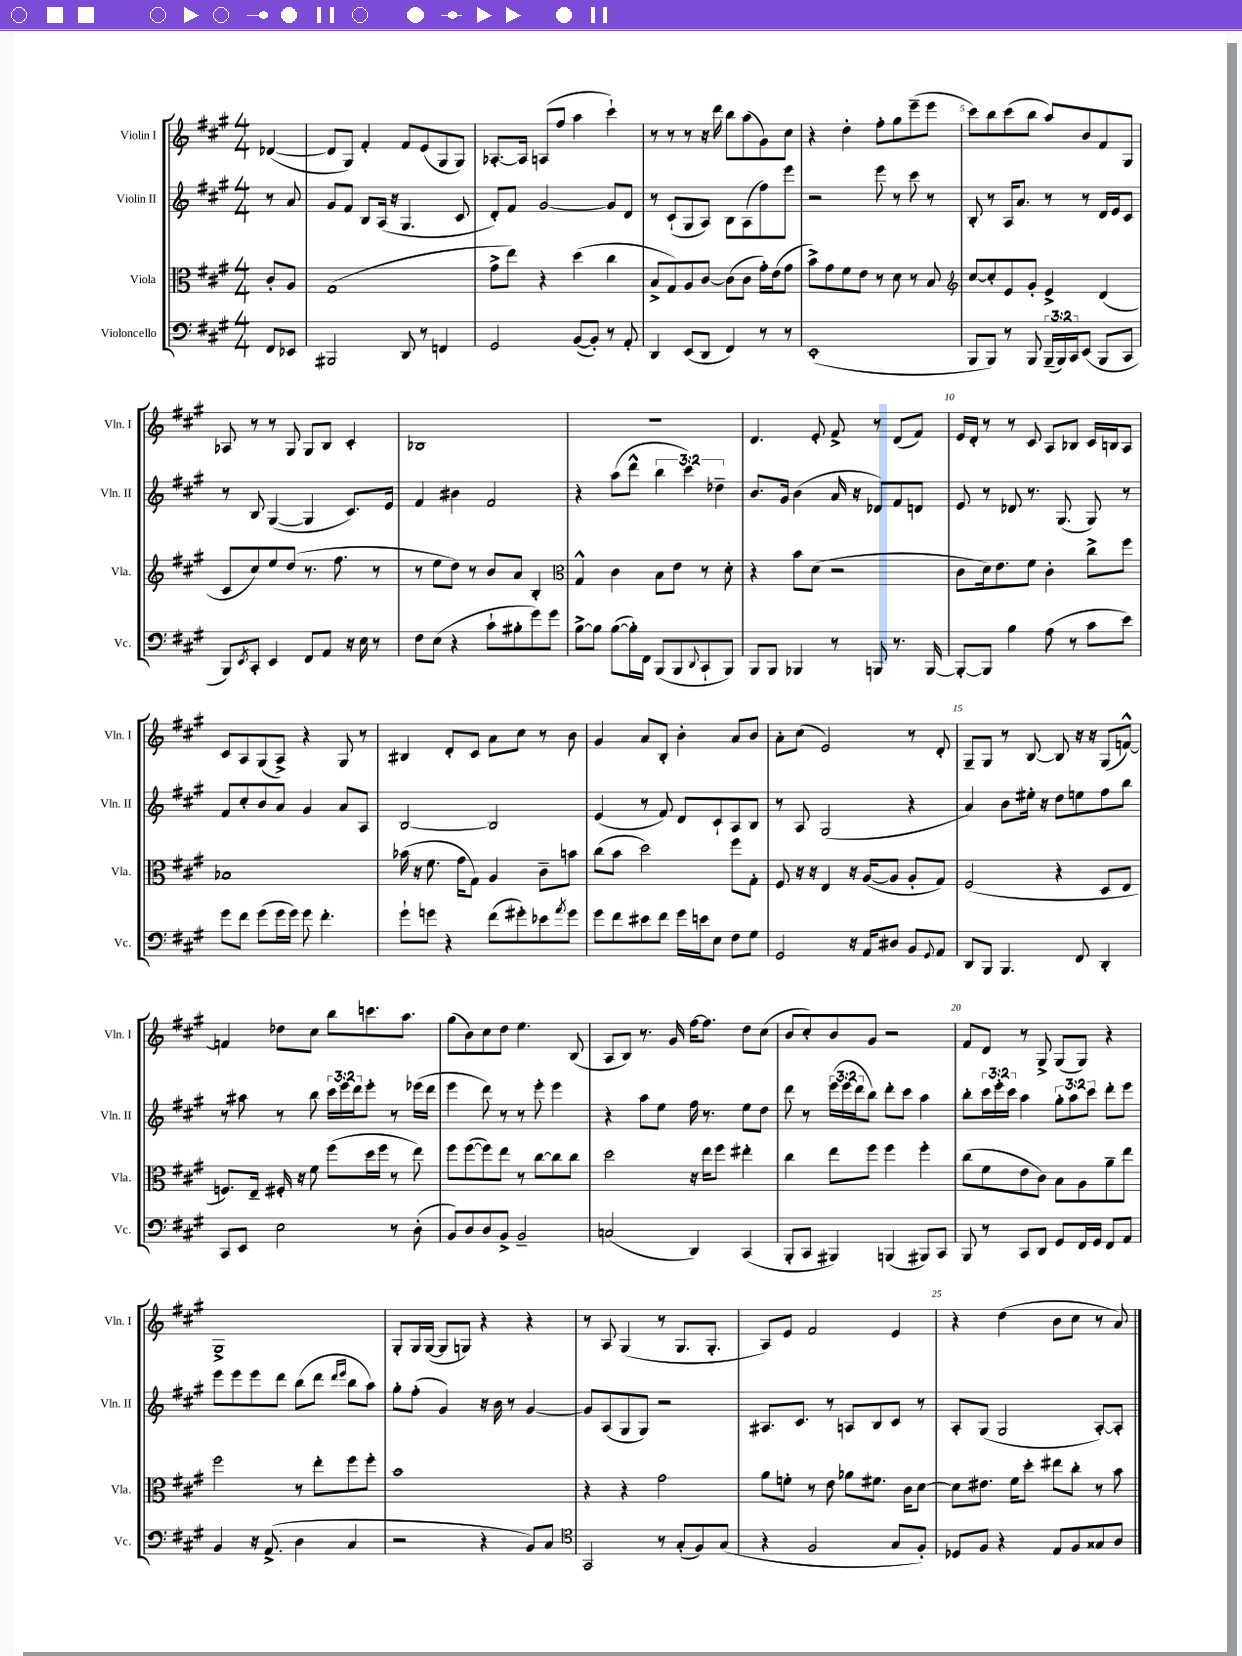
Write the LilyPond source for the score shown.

<<
\new StaffGroup <<
\new Staff = "s0" \with { instrumentName = "Violin I" shortInstrumentName = "Vln. I" } {
    \clef treble \key a \major \numericTimeSignature \time 4/4 \partial 4
    des'4~( |
    des'8 gis8) fis'4-. fis'8 e'8( gis8 gis8) |
    aes8.~-. aes16 a8( fis''8 a''4 cis'''4-!) |
    r8 r8 r8 r16 d'''16 b''8 a''8( gis'8) cis''8 |
    r4 d''4-. fis''8-. gis''8 e'''8--( e'''8 |
    cis'''8) b''8 cis'''8( b''8 a''8) b'8 fis'8 gis8 |
    aes8 r8 r8 gis8 gis8 b8 cis'4-. |
    bes1 |
    R1 |
    d'4. e'8-. fis'8-> r8 d'8( fis'8) |
    e'16 d'16-. r8 r8 cis'8 a8 bes8 cis'16 b16 a8 |
    cis'8 a8 gis8( a8->) r4 gis8 r8 |
    bis4 d'8-. cis'8 a'8 cis''8 r8 b'8 |
    gis'4 a'8 b8-. b'4-. a'8 b'8 |
    a'8-. cis''8( e'2) r8 d'8-. |
    gis8-- gis8 r8 b8~ b8 r16 r16 gis8( f'8~-^) |
    f'4 des''8 cis''8 b''8 c'''8. a''8. |
    gis''8( b'8) cis''8 d''8 e''4. b8( |
    a8 b8) r8. gis'16 fis''16~ fis''8. d''8 cis''8( |
    b'8 cis''8-.) b'8 gis'8 r2 |
    fis'8 d'8 r8 gis8-> gis8( gis8) r4 |
    gis1-> |
    gis8-. gis16 gis16~( gis8 g8) r4 r4 |
    r8 a8 gis4( r8 gis8. gis8.-. |
    a8) e'8 fis'2 e'4 |
    r4 d''4( b'8 cis''8 r8 a'8) \bar "|." |
}
\new Staff = "s1" \with { instrumentName = "Violin II" shortInstrumentName = "Vln. II" } {
    \clef treble \key a \major \numericTimeSignature \time 4/4 \override Staff.TupletNumber.text = #tuplet-number::calc-fraction-text \partial 4
    r8 a'8 |
    gis'8 fis'8 b8 a16( r16 gis4. cis'8 |
    d'8-.) fis'8 gis'2~ gis'8 d'8 |
    r8 cis'8-!( gis8 a8) b8 a8( fis''8) e'''8 |
    r2 e'''8 r8 cis'''8 r8 |
    b8-. r8 a16 a'8. r8 r8 d'16 e'16 cis'8 |
    r8 b8 gis4~( gis4 cis'8.) e'16 |
    fis'4 bis'4 fis'2 |
    r4 a''8( d'''8-^ \tuplet 3/2 { b''4 cis'''4) des''4-- } |
    b'8. gis'16 b'4( a'16 r16 des'8) fis'8 d'8 |
    e'8 r8 des'8 r8. gis8.( gis8) r8 |
    fis'8 cis''8-. b'8 a'8 gis'4 a'8 a8 |
    b2~ b2 |
    e'4( r8 fis'8) d'8 cis'8-! a8 b8 |
    r8 a8 gis2( r4 |
    a'4) b'8 eis''16-. r16 d''8 e''8 fis''8 b''8 |
    r8 ais''8 r8 b''8 \tuplet 3/2 { cis'''16 e'''16 d'''16 } e'''8-. r8 ees'''16( d'''16 |
    e'''4 d'''8) r8 r8 e'''8-. e'''4 |
    r4 a''8 e''8 fis''16 r8. e''8 d''8 |
    d'''8 r8 \tuplet 3/2 { e'''16( e'''16 d'''16 } b''8) d'''8-. cis'''8 a''4 |
    b''8-. \tuplet 3/2 { cis'''16 e'''16-. cis'''16 } a''4 \tuplet 3/2 { gis''8-. a''8 cis'''8 } d'''8-. e'''8 |
    e'''8 e'''8 e'''8 d'''8 b''8( d'''8 \grace { d'''16 e'''16 } b''8 a''8) |
    gis''8-. fis''8-.( gis'4) r16 b'16 r8 gis'4~ |
    gis'8 a8( gis8 gis8) r2 |
    ais8. cis'8. r8 a8 b8 cis'8 r8 |
    a8-. gis8( gis2 a8~-.) a8-. \bar "|." |
}
\new Staff = "s2" \with { instrumentName = "Viola" shortInstrumentName = "Vla." } {
    \clef alto \key a \major \numericTimeSignature \time 4/4 \partial 4
    cis'8-. a8 |
    gis1( |
    gis'8-> e''8) r4 d''4( cis''4 |
    b8-> gis8) a8 cis'8~ cis'8( cis'8 gis'16-.) e'16( gis'8 |
    b'8->) gis'8 fis'8 e'8 r8 d'8 r8 b8 |
    \clef treble cis''8~ cis''8-. e'8 gis'8-. e'4-> d'4( |
    cis'8 cis''8) e''8 d''8( r8. fis''8. r8 |
    r8 e''8 d''8) r8 b'8 a'8 b4-. |
    \clef alto gis4-^ cis'4 b8 e'8 r8 d'8-. |
    r4 b'8 d'8( r2 |
    cis'8 d'16) e'8. fis'8 cis'4-. cis''8-> fis''8 |
    bes1 |
    bes'16( r16 fis'8. gis'16 gis8) a4 cis'8-- b'8 |
    cis''8( b'8 d''2) fis''8 gis8-. |
    fis8 r16 r16 e4 r16 a16~( a8 a8-. gis8) |
    fis2( r4 d8 e8 |
    f8.) e16-- fis16-. r16 fis'8 fis''8( d''16 fis''16 r8 e''8) |
    fis''8 fis''8~( fis''8) e''8 r8 cis''8~ cis''8 cis''8 |
    d''2 r16 e''16 fis''8 eis''4-. |
    cis''4 e''8 fis''8 fis''4 fis''4-. |
    cis''8( fis'8 e'8 cis'8) b8 a8 a'8-- e''8 |
    fis''2 r8 e''8-. fis''8 fis''8-. |
    b'1 |
    r4 r4 gis'2 |
    a'8 f'8-. r8 e'8 aes'8 fis'8. cis'16 d'8~ |
    d'8 eis'8. fis'16 d''8-. eis''8 cis''8-. r8 b'8 \bar "|." |
}
\new Staff = "s3" \with { instrumentName = "Violoncello" shortInstrumentName = "Vc." } {
    \clef bass \key a \major \numericTimeSignature \time 4/4 \override Staff.TupletNumber.text = #tuplet-number::calc-fraction-text \partial 4
    fis,8 ees,8 |
    bis,,2 d,8 r8 f,4 |
    gis,2 b,8~( b,8-.) r8 a,8-. |
    d,4 e,8( d,8 fis,4) r8 r8 |
    e,1-.( |
    b,,8 b,,8) r8 b,,8 \tuplet 3/2 { b,,16--( b,,16) cis,16 } e,8( b,,8 cis,8 |
    b,,8) \acciaccatura { e,8 } cis,8-. e,4 fis,8 a,8 r16 e16 r8 |
    fis8 e8( r4 cis'8-! bis8-. gis'8) gis'8 |
    b8~-> b8 b8~( b16-.) fis,16 b,,8( b,,8 \appoggiatura { d,8 } cis,8-! b,,8) |
    b,,8 b,,8 bes,,4 r8 b,,8 r8. b,,16~ |
    b,,8~-. b,,8 b4 a8( r8 cis'8 e'8) |
    gis'8 fis'8 gis'8( gis'16 gis'16) gis'8 fis'4.-. |
    gis'8-! g'8 r4 fis'8( gis'8-.) ees'8 \acciaccatura { a'8 } gis'8 |
    gis'8 fis'8 eis'8 fis'8 gis'16 e'16 e8 fis8 gis8 |
    gis,2 r16 a,16 dis8 b,8 \appoggiatura { gis,8 } a,8 |
    d,8 b,,8 b,,4. fis,8 d,4-. |
    cis,8 e,8 e2 r8 d8-.( |
    b,8) d8 d8 b,8-> b,2-- |
    c2( d,4) cis,4( |
    b,,8-. cis,8 bis,,4) b,,4( bis,,8) cis,8 |
    b,,8 r8 cis,8 d,8 gis,8 fis,16 gis,16 fis,8 a,8 |
    b,4 r16 a,8.->( d4 cis4 |
    r2 r4 b,8) cis8 |
    \clef tenor gis,2 r8 gis8-.( fis8) gis8( |
    r4 fis2 gis8 fis8-.) |
    des8 fis8 r4 e8 fis8 gisis8 a8 \bar "|." |
}
>>
>>
\layout { \context { \Score \override BarNumber.break-visibility = ##(#f #t #t) barNumberVisibility = #(every-nth-bar-number-visible 5) } }
